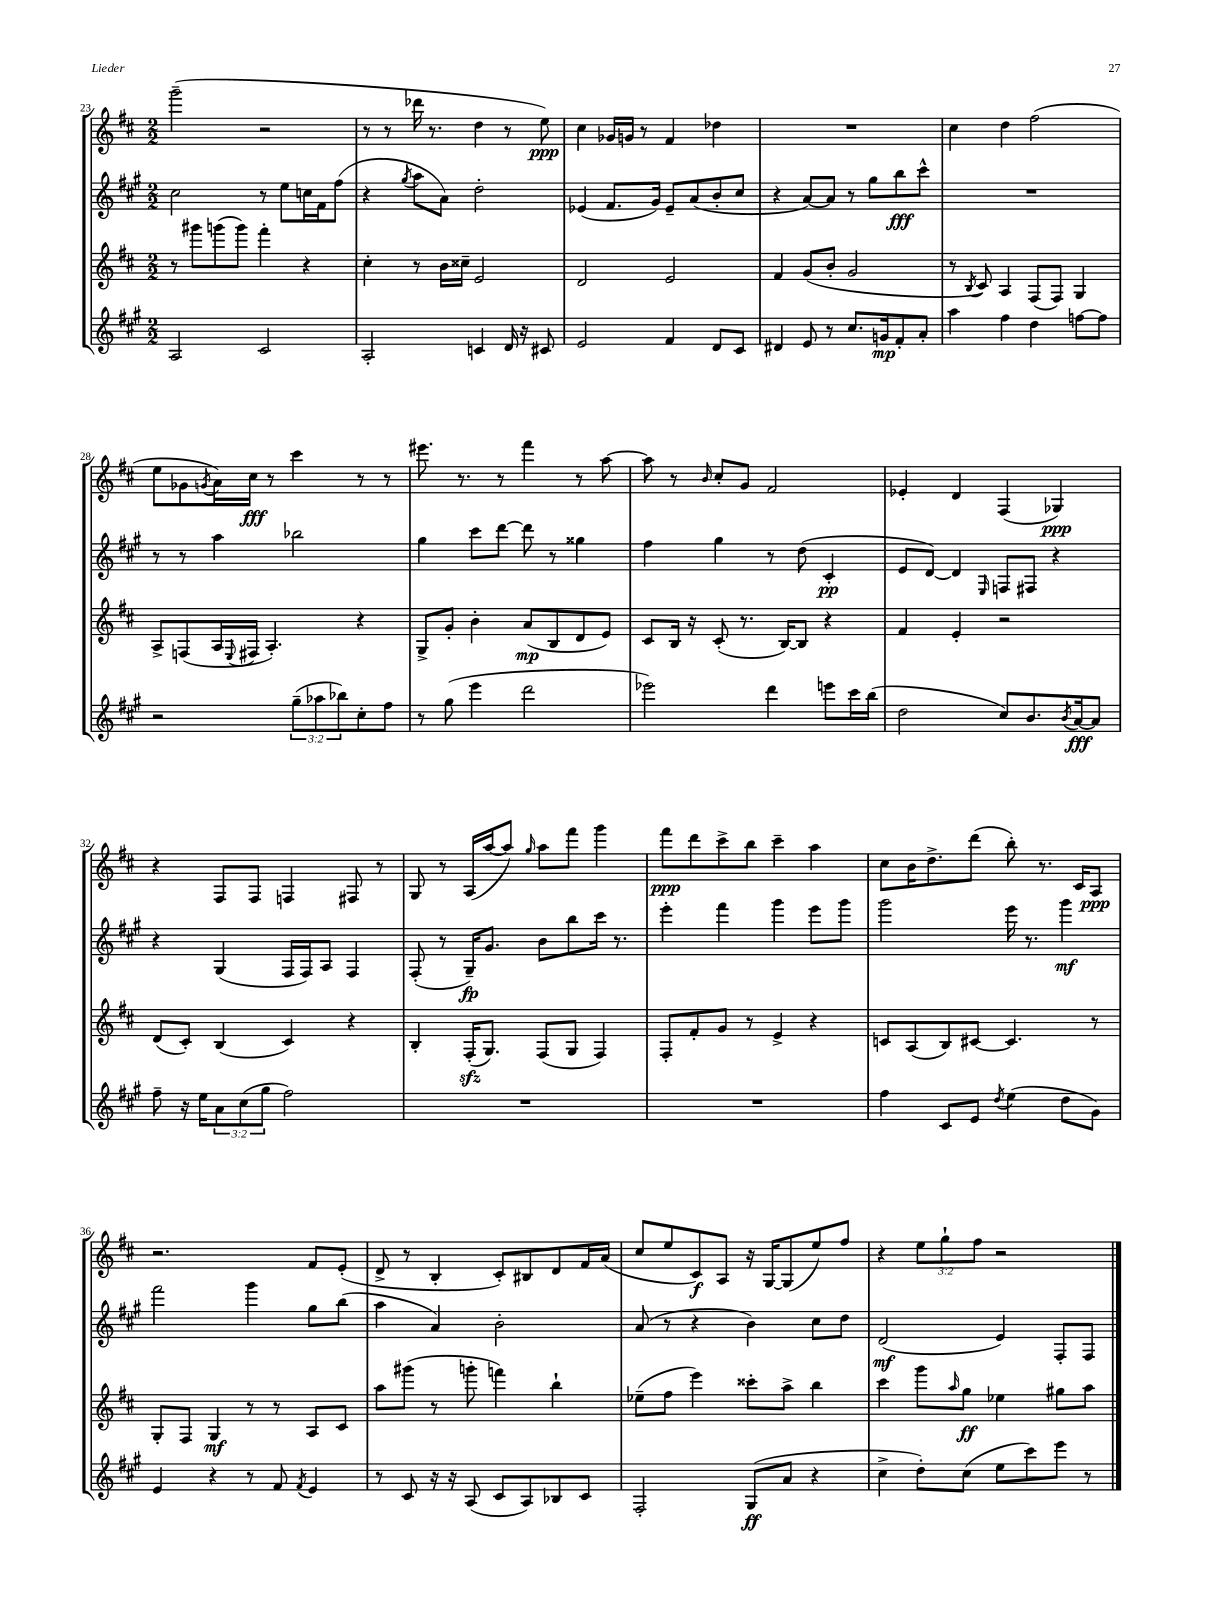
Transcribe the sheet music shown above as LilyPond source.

<<
\new StaffGroup <<
\new Staff = "s0" {
    \clef treble \key d \major \numericTimeSignature \time 2/2 \override Staff.TupletNumber.text = #tuplet-number::calc-fraction-text
    g'''2--( r2 |
    r8 r8 des'''16 r8. d''4 r8 e''8\ppp) |
    cis''4 ges'16 g'16 r8 fis'4 des''4 |
    R1 |
    cis''4 d''4 fis''2( |
    e''8 ges'8 \acciaccatura { g'8 } a'16) cis''16\fff r8 cis'''4 r8 r8 |
    eis'''8. r8. r8 fis'''4 r8 a''8~ |
    a''8 r8 \grace { b'16 } cis''8-. g'8 fis'2 |
    ees'4-. d'4 fis4( ges4\ppp) |
    r4 fis8 fis8 f4 fis8 r8 |
    g8 r8 a16( a''16~ a''8) \grace { g''16 } a''8 fis'''8 g'''4 |
    fis'''8\ppp d'''8 cis'''8-> b''8 cis'''4-- a''4 |
    cis''8 b'16 d''8.-> d'''8( b''8-.) r8. cis'16 a8\ppp |
    r2. fis'8 e'8-.( |
    d'8-> r8 b4-. cis'8-.) bis8 d'8 fis'16 a'16( |
    cis''8 e''8 cis'8\f) a8 r16 g16~ g8( e''8) fis''8 |
    r4 \tuplet 3/2 { e''8 g''8-! fis''8 } r2 \bar "|." |
}
\new Staff = "s1" {
    \clef treble \key a \major \numericTimeSignature \time 2/2
    cis''2 r8 e''8 c''16 fis'16 fis''8( |
    r4 \acciaccatura { gis''8 } a''8 a'8) d''2-. |
    ees'4( fis'8. gis'16) ees'8-- a'8( b'8-. cis''8 |
    r4 a'8~) a'8 r8 gis''8 b''8\fff cis'''8-^ |
    R1 |
    r8 r8 a''4 bes''2 |
    gis''4 cis'''8 d'''8~ d'''8 r8 gisis''4 |
    fis''4 gis''4 r8 d''8( cis'4-.\pp |
    e'8 d'8~) d'4 \grace { e16 } f8 fis8 r4 |
    r4 gis4( fis16 fis16) a8 fis4 |
    fis8-.( r8 gis16--\fp) gis'8. b'8 b''8 cis'''16 r8. |
    e'''4-. fis'''4 gis'''4 e'''8 gis'''8 |
    gis'''2 e'''16 r8. gis'''4\mf |
    fis'''2 gis'''4 gis''8 b''8( |
    a''4 a'4) b'2-. |
    a'8( r8 r4 b'4) cis''8 d''8 |
    d'2\mf( e'4) fis8-. fis8 \bar "|." |
}
\new Staff = "s2" {
    \clef treble \key d \major \numericTimeSignature \time 2/2
    r8 gis'''8 g'''8( g'''8) fis'''4-. r4 |
    cis''4-. r8 b'16 cisis''16-- e'2 |
    d'2 e'2 |
    fis'4 g'8( b'8-. g'2 |
    r8 \acciaccatura { b8 } cis'8) a4 fis8( fis8) g4 |
    a8-> f8( a16 \appoggiatura { e8 } fis16 a4.-.) r4 |
    g8-> g'8-. b'4-. a'8\mp( b8 d'8 e'8) |
    cis'8 b16 r16 cis'8-.( r8. b16~) b8 r4 |
    fis'4 e'4-. r2 |
    d'8( cis'8-.) b4( cis'4) r4 |
    b4-. fis16-.\sfz( g8.) fis8( g8 fis4) |
    fis8-. fis'8-. g'8 r8 e'4-> r4 |
    c'8 a8( b8) cis'8~ cis'4. r8 |
    g8-. fis8 g4\mf r8 r8 a8 cis'8 |
    a''8 gis'''8( r8 g'''8-. f'''4) b''4-! |
    ees''8--( fis''8 e'''4) cisis'''8-. a''8-> b''4 |
    cis'''4 g'''8 \grace { a''16 } g''8\ff ees''4 gis''8 a''8 \bar "|." |
}
\new Staff = "s3" {
    \clef treble \key a \major \numericTimeSignature \time 2/2 \override Staff.TupletNumber.text = #tuplet-number::calc-fraction-text
    a2 cis'2 |
    a2-. c'4 d'16 r16 cis'8 |
    e'2 fis'4 d'8 cis'8 |
    dis'4 e'8 r8 cis''8. g'16\mp fis'8-. a'8-. |
    a''4 fis''4 d''4 f''8~ f''8 |
    r2 \tuplet 3/2 { gis''8--( aes''8 bes''8) } cis''8-. fis''8 |
    r8 gis''8( e'''4 d'''2 |
    ees'''2) d'''4 e'''8 cis'''16 b''16( |
    d''2 cis''8) b'8. \acciaccatura { b'8 } a'16~\fff a'8 |
    fis''8-- r16 e''16 \tuplet 3/2 { a'8 cis''8( gis''8 } fis''2) |
    R1 |
    R1 |
    fis''4 cis'8 e'8 \acciaccatura { d''8 } e''4( d''8 gis'8) |
    e'4 r4 r8 fis'8 \acciaccatura { fis'8 } e'4 |
    r8 cis'8 r16 r16 a8( cis'8 a8) bes8 cis'8 |
    fis2-. gis8\ff( a'8 r4 |
    cis''4-> d''8-.) cis''8( e''8 cis'''8) e'''8 r8 \bar "|." |
}
>>
>>
\layout { \context { \Score currentBarNumber = #23 } }
